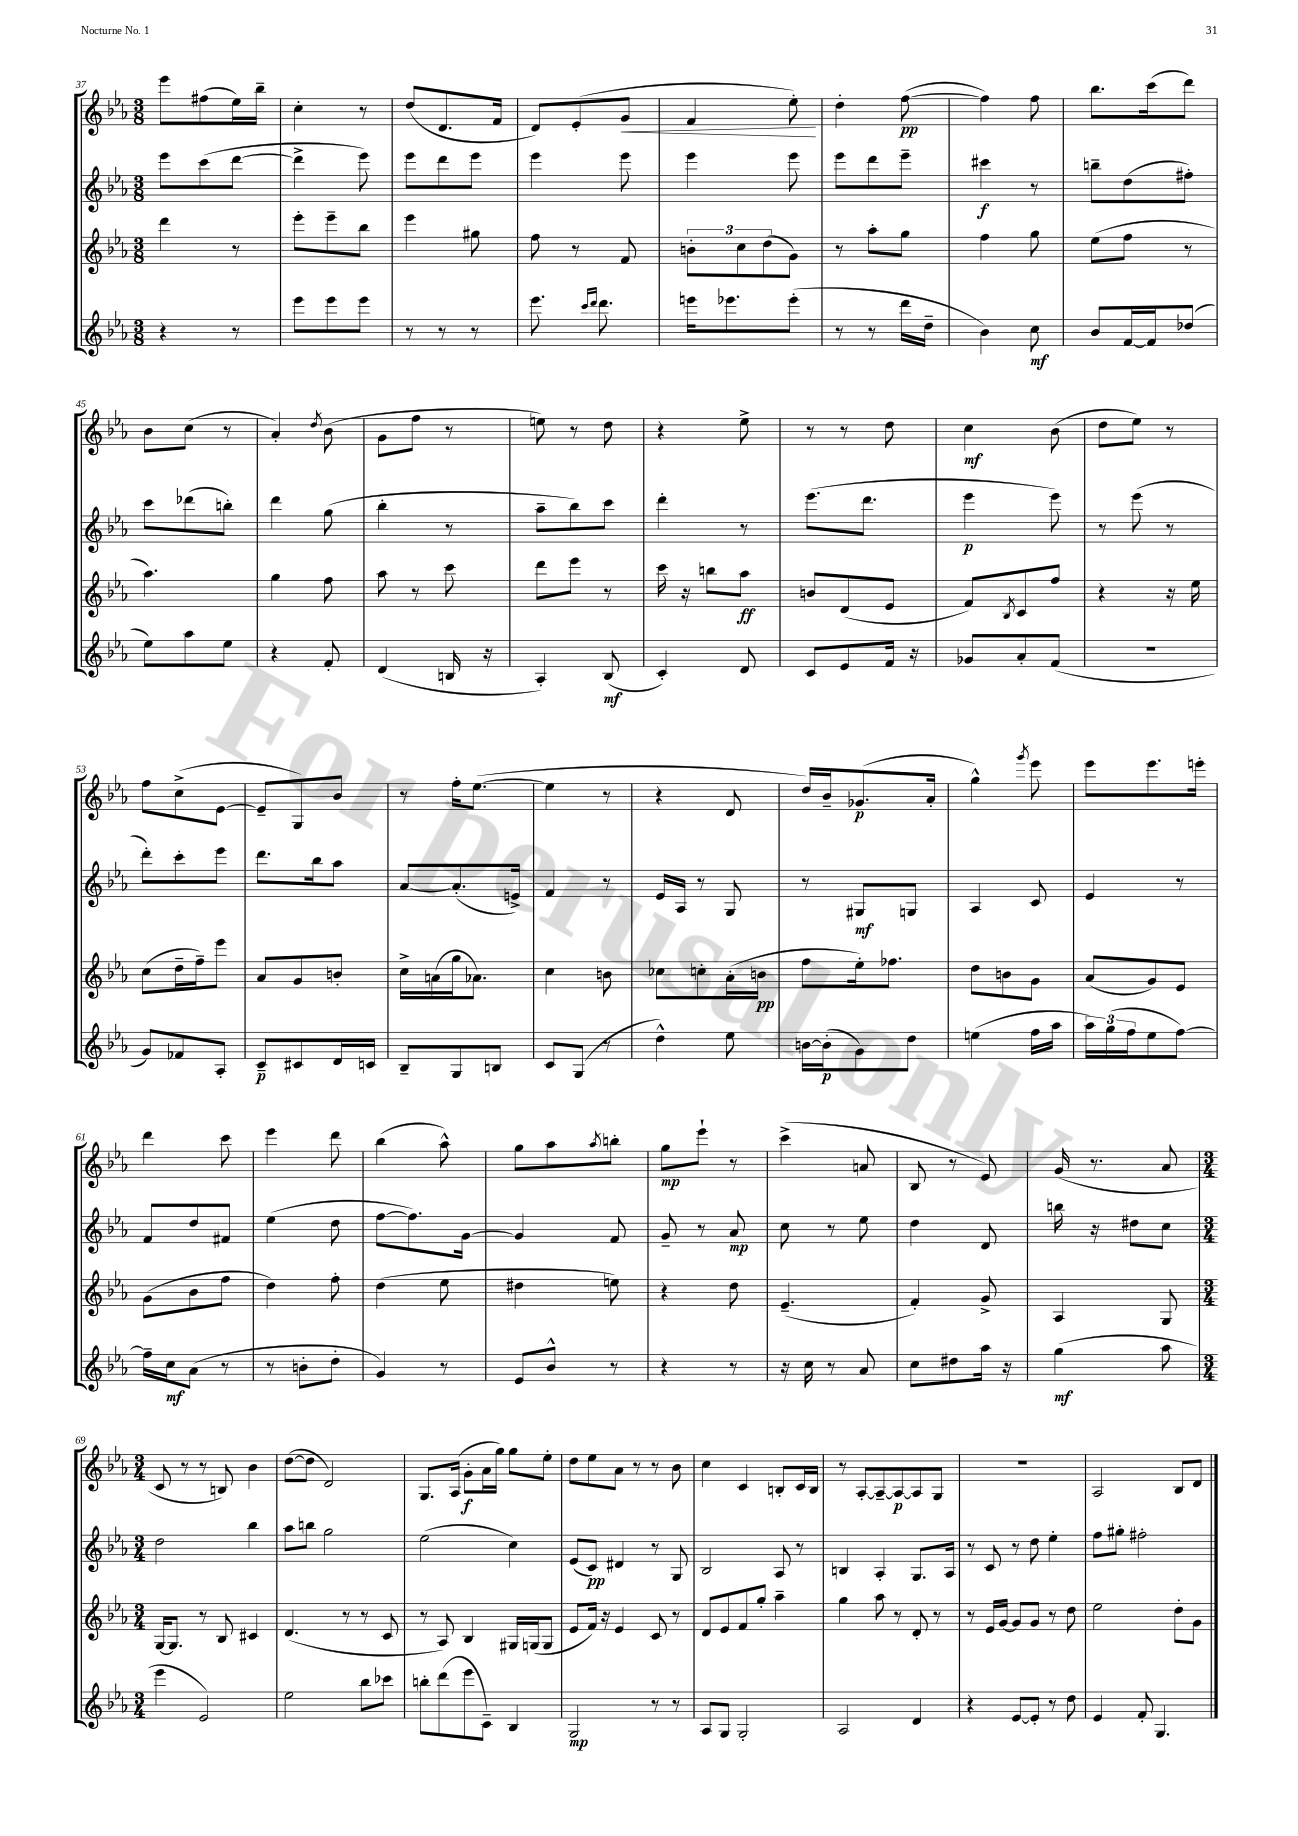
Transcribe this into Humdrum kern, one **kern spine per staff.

**kern	**kern	**kern	**kern
*staff4	*staff3	*staff2	*staff1
*clefG2	*clefG2	*clefG2	*clefG2
*k[b-e-a-]	*k[b-e-a-]	*k[b-e-a-]	*k[b-e-a-]
*M3/8	*M3/8	*M3/8	*M3/8
4r	4ddd	8eee-	8eee-
.	.	(8ccc	(8ff#
8r	8r	[8ddd	16ee-)
.	.	.	16bb-~
=	=	=	=
8eee-	8eee-'	4ddd^]	4cc'
8eee-	8eee-~	.	.
8eee-	8bb-	8eee-)	8r
=	=	=	=
8r	4eee-	8eee-	(8dd
8r	.	8ddd	8.d
8r	8gg#	8eee-	.
.	.	.	16f
=	=	=	=
8.eee-	8ff	4eee-	8d)
.	8r	.	(8e-'
16qqccc	.	.	.
16qqddd	.	.	.
8.ddd	.	.	.
.	8f	8eee-	8g
=	=	=	=
16eee	12b'	4eee-	4f
8.eee-	.	.	.
.	12cc	.	.
.	(12dd	.	.
(8eee-'	8g)	8eee-	8ee-')
=	=	=	=
8r	8r	8eee-	4dd'
8r	8aa-'	8ddd	.
16ddd	8gg	8eee-~	([8ff
16dd~	.	.	.
=	=	=	=
4b-)	4ff	4ccc#	4ff])
8cc	8gg	8r	8ff
=	=	=	=
8b-	(8ee-	8bb~	8.bb-
[16f	8ff	(8dd	.
16f]	.	.	(16ccc
(8dd-	8r	8ff#')	8ddd)
=	=	=	=
8ee-)	4.aa-)	8ccc	8b-
8aa-	.	(8ddd-	(8cc
8ee-	.	8bb')	8r
=	=	=	=
4r	4gg	4ddd	4a-')
.	.	.	8qdd
8f'	8ff	(8gg	(8b-
=	=	=	=
(4d	8aa-	4bb-'	8g
.	8r	.	8ff
16B	8ccc	8r	8r
16r	.	.	.
=	=	=	=
4A-')	8ddd	8aa-~	8ee)
.	8eee-	8bb-)	8r
(8B-	8r	8ccc	8dd
=	=	=	=
4c')	16ccc	4ddd'	4r
.	16r	.	.
.	8bb	.	.
8d	8aa-	8r	8ee-^
=	=	=	=
8c	8b	(8.eee-	8r
8e-	(8d	.	8r
.	.	8.ddd	.
16f	8e-	.	8dd
16r	.	.	.
=	=	=	=
8g-	8f)	4eee-	4cc
.	8qB-	.	.
8a-'	8c	.	.
(8f	8ff	8eee-)	(8b-
=	=	=	=
4.r	4r	8r	8dd
.	.	(8eee-	8ee-)
.	16r	8r	8r
.	16ee-	.	.
=	=	=	=
8g)	(8cc	8ddd')	8ff
8f-	16dd~	8ccc'	(8cc^
.	16ff~)	.	.
8A-'	8eee-	8eee-	[8e-
=	=	=	=
8c~	8a-	8.ddd	8e-~]
8c#	8g	.	8G)
.	.	16bb-	.
16d	8b'	8aa-	8b-
16c	.	.	.
=	=	=	=
8B-~	16cc^	[8a-	8r
.	(16a	.	.
8G	16gg	(8.a-']	16ff'
.	8.a-)	.	([8.ee-
8B	.	.	.
.	.	16e^)	.
=	=	=	=
8c	4cc	4f	4ee-]
(8G	.	.	.
8r	8b	8r	8r
=	=	=	=
4dd^^)	8cc-	16e-	4r
.	.	16A-	.
.	8cc'	8r	.
8ee-	(16a-'	8G	8d
.	16b	.	.
=	=	=	=
[16b	8ff	8r	16dd)
(16b']	.	.	16b-~
8g)	16ee-')	8G#	(8.g-
.	8.ff-	.	.
8dd	.	8G	.
.	.	.	16a-'
=	=	=	=
(4ee	8dd	4A-	4gg^^)
.	8b	.	.
.	.	.	8qggg
16ff	8g	8c	8eee-
16aa-	.	.	.
=	=	=	=
24aa-)	(8a-	4e-	8eee-
(24gg	.	.	.
24ff	.	.	.
8ee-	8g)	.	8.eee-
[8ff)	8e-	8r	.
.	.	.	16eee'
=	=	=	=
16ff~]	(8g	8f	4ddd
16cc	.	.	.
(8a-	8b-	8dd	.
8r	8ff	8f#	8ccc
=	=	=	=
8r	4dd)	(4ee-	4eee-
8b'	.	.	.
8dd'	8ff'	8dd	8ddd
=	=	=	=
4g)	(4dd	[8ff	(4bb-
.	.	8.ff])	.
8r	8ee-	.	8aa-^^)
.	.	[16g	.
=	=	=	=
8e-	4dd#	4g]	8gg
8b-^^	.	.	8aa-
.	.	.	8qaa-
8r	8ee)	8f	8bb'
=	=	=	=
4r	4r	8g~	8gg
.	.	8r	8eee-`
8r	8dd	8a-	8r
=	=	=	=
16r	(4.e-~	8cc	(4ccc^
16cc	.	.	.
8r	.	8r	.
8a-	.	8ee-	8a
=	=	=	=
8cc	4f')	4dd	8B-
8dd#	.	.	8r
16aa-	8g^	8d	8e-)
16r	.	.	.
=	=	=	=
(4gg	4A-	16bb	(16g
.	.	16r	8.r
.	.	8dd#	.
8aa-	8G	8cc	8a-
=	=	=	=
*M3/4	*M3/4	*M3/4	*M3/4
4eee-	[16G	2dd	8c
.	8.G]	.	.
.	.	.	8r
2e-)	8r	.	8r
.	8B-	.	8B)
.	4c#	4bb-	4b-
=	=	=	=
2ee-	(4.d	8aa-	([8dd
.	.	8bb	8dd]
.	.	2gg	2d)
.	8r	.	.
8bb-	8r	.	.
8ccc-	8c	.	.
=	=	=	=
8bb'	8r	(2ee-	8.G
(8ddd	8A-)	.	.
.	.	.	(16A-
8eee-	4B-	.	8g'
8c~)	.	.	16a-
.	.	.	16gg)
4B-	16G#	4cc)	8gg
.	(16G	.	.
.	8G	.	8ee-'
=	=	=	=
2G	8e-	(8e-	8dd
.	16f)	8c)	8ee-
.	16r	.	.
.	4e-	4d#	8a-
.	.	.	8r
8r	8c	8r	8r
8r	8r	8G	8b-
=	=	=	=
8A-	8d	2B-	4cc
8G	8e-	.	.
2G'	8f	.	4c
.	8gg'	.	.
.	4aa-~	8A-	8B'
.	.	8r	16c
.	.	.	16B
=	=	=	=
2A-	4gg	4B	8r
.	.	.	[8A-'
.	8aa-	4A-'	8A-~_
.	8r	.	8A-_
4d	8d'	8.G	8A-]
.	8r	.	8G
.	.	16A-	.
=	=	=	=
4r	8r	8r	2.r
.	16e-	8c	.
.	[16g	.	.
[8e-	8g]	8r	.
8e-']	8g	8dd	.
8r	8r	4ee-'	.
8dd	8dd	.	.
=	=	=	=
4e-	2ee-	8ff	2A-
.	.	8gg#'	.
8f'	.	2ff#'	.
4.G	.	.	.
.	8dd'	.	8B-
.	8g	.	8d
==	==	==	==
*-	*-	*-	*-
